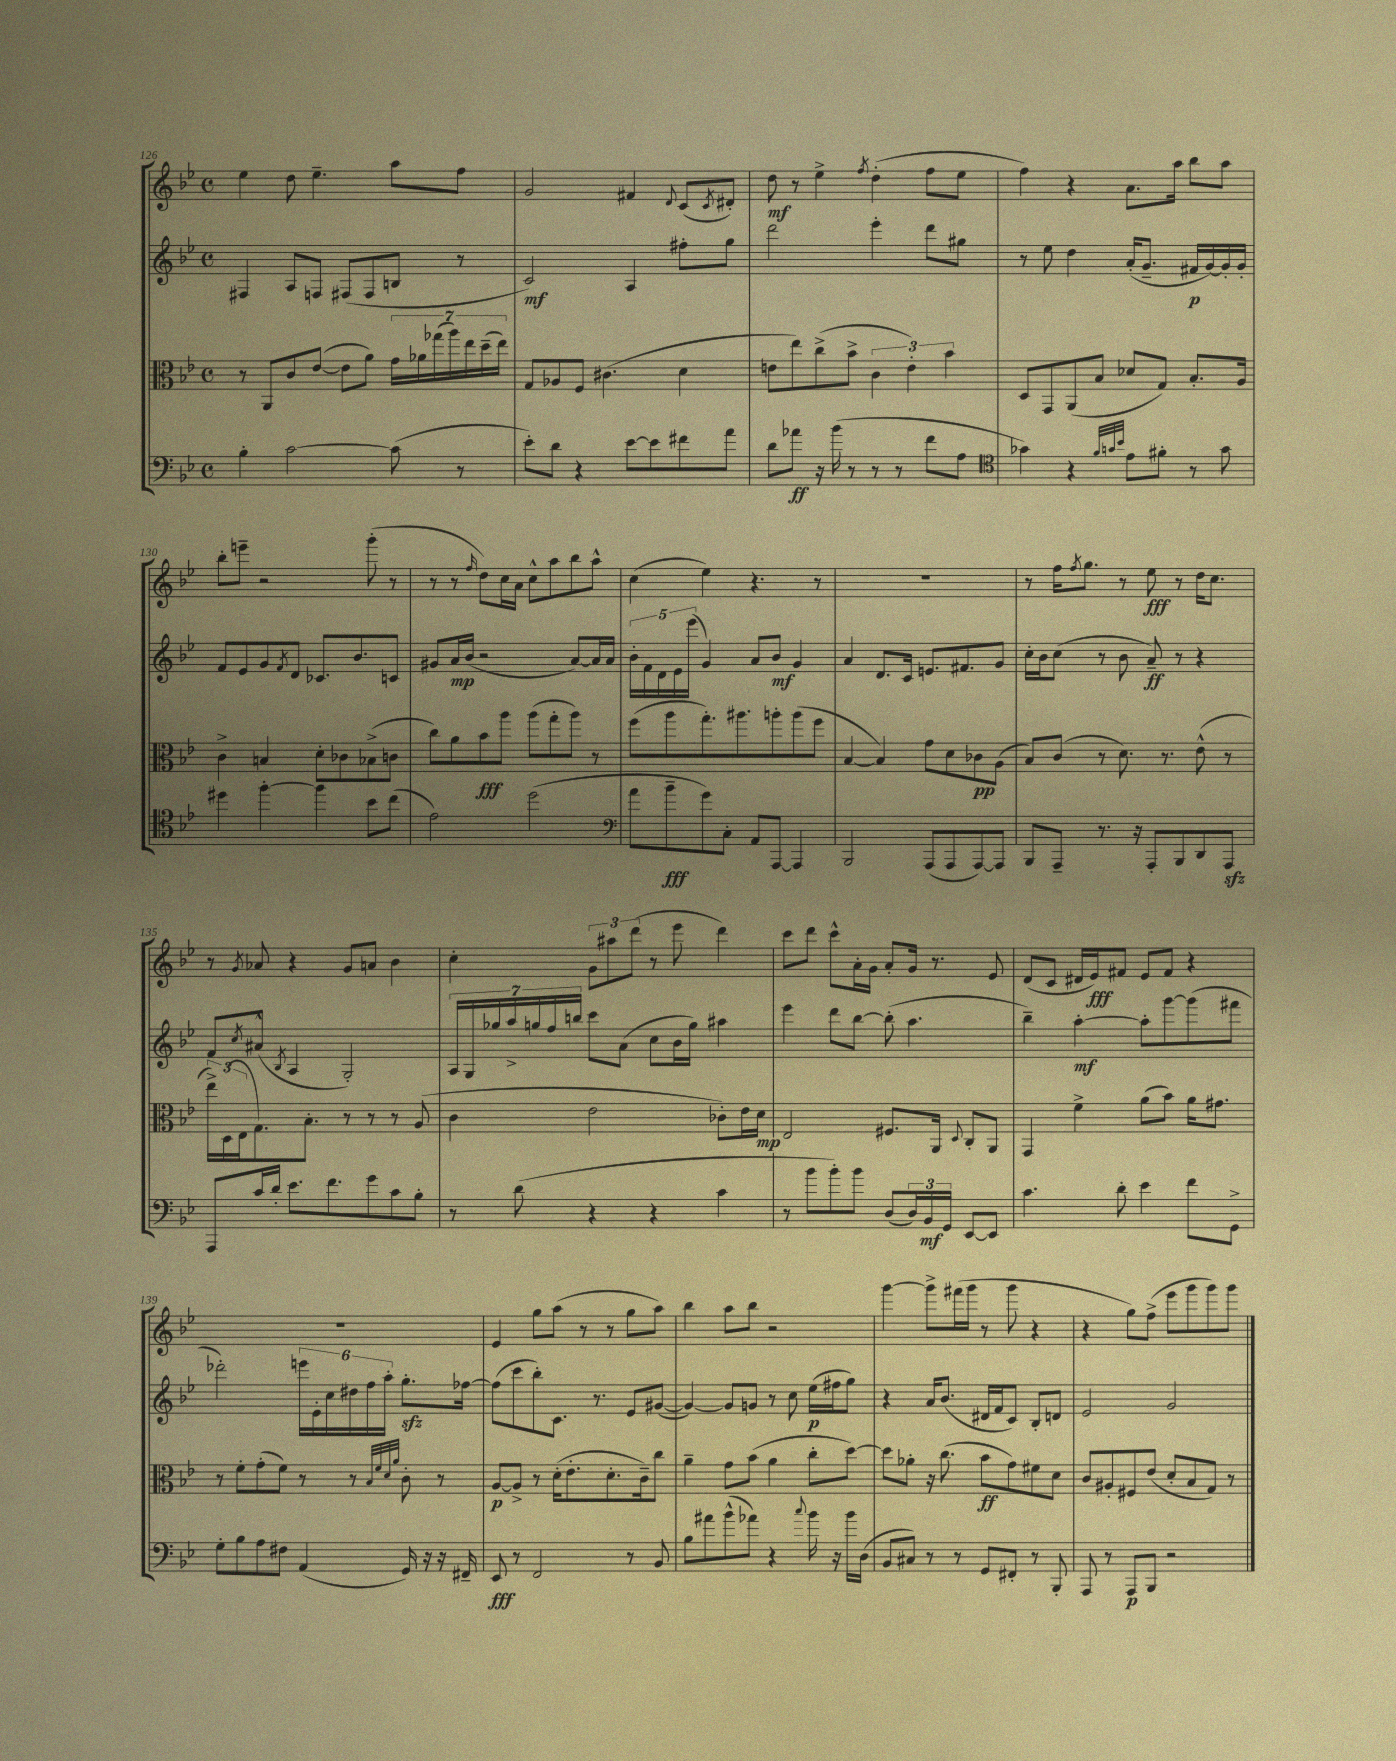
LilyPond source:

<<
\new StaffGroup <<
\new Staff = "s0" {
    \clef treble \key bes \major \defaultTimeSignature \time 4/4
    ees''4 d''8 ees''4.-- a''8 f''8 |
    g'2 fis'4 \appoggiatura { d'8 } c'8( \acciaccatura { c'8 } dis'8-.) |
    d''8\mf r8 ees''4-> \acciaccatura { f''8 } d''4-.( f''8 ees''8 |
    f''4) r4 a'8. a''16 bes''8 a''8 |
    bes''8-. e'''8-- r2 g'''8-.( r8 |
    r8 r8 \grace { f''16 } d''8) c''16 a'16 c''8-^ a''8 bes''8 a''8-^ |
    c''4( ees''4) r4. r8 |
    R1 |
    r8 f''16 \acciaccatura { f''8 } g''8. r8 ees''8\fff r8 d''16 c''8. |
    r8 \acciaccatura { g'8 } aes'8 r4 g'8 a'8 bes'4 |
    c''4-. \tuplet 3/2 { g'8 ais''8 d'''8( } r8 ees'''8 d'''4) |
    c'''8 d'''8 c'''8-^ a'16-. g'16 a'8-. g'16 r8. ees'8 |
    d'8( c'8 dis'16 ees'16\fff) fis'8 ees'8 fis'8 r4 |
    R1 |
    ees'4 g''8 a''8( r8 r8 g''8 a''8) |
    bes''4 a''8 bes''8 r2 |
    g'''4~ g'''8-> fis'''16( g'''16 r8 g'''8 r4 |
    r4 g''8) f''8->( ees'''8 g'''8 g'''8) g'''8 \bar "|." |
}
\new Staff = "s1" {
    \clef treble \key bes \major \defaultTimeSignature \time 4/4
    fis4 a8 f8 fis8( fis8 b8 r8 |
    c'2\mf) a4 fis''8-. g''8 |
    d'''2 ees'''4-. d'''8 gis''8 |
    r8 ees''8 d''4 a'16-.( g'8.-- fis'16\p g'16~) g'16-. g'16-. |
    f'8 ees'8 g'8 \acciaccatura { f'8 } d'8 ces'8. bes'8. c'8 |
    gis'8 a'16\mp bes'16( r2 a'8~) a'16 a'16 |
    \tuplet 5/4 { bes'16-. f'16 d'16 ees'16 ees'''16( } g'4) a'8 bes'8\mf g'4 |
    a'4 d'8. c'16 e'8. fis'8. g'8 |
    c''16-. bes'16 c''8( r8 bes'8 a'8--\ff) r8 r4 |
    f'8 \acciaccatura { c''8 } ais'8-^( \acciaccatura { bes8 } a4 g2-.) |
    \tuplet 7/4 { a16 g16 ges''16 a''16-> g''16 f''16 b''16 } c'''8 a'8( c''8 bes'16 g''16) ais''4 |
    ees'''4 d'''8 bes''8~ bes''8-.( a''4. |
    bes''4--) a''4~-.\mf a''8-. g'''8~ g'''8( fis'''8 |
    des'''2-.) \tuplet 6/4 { e'''16 ees'16-. c''16 dis''16 f''16 a''16-. } g''8.-.\sfz fes''16~ |
    fes''8( c'''8 bes''8-.) c'8. r8. ees'8 gis'8~( |
    gis'4~) gis'8 g'8 r8 c''8 ees''16\p( fis''16 g''8) |
    r4 a'16 bes'8.( dis'16 f'16 c'8) bes8-. d'8 |
    ees'2 g'2 \bar "|." |
}
\new Staff = "s2" {
    \clef alto \key bes \major \defaultTimeSignature \time 4/4
    r8 a,8 c'8 ees'8~( ees'8 a'8) \tuplet 7/4 { g'16 aes'16 ges''16( a''16) ees''16 d''16--( ees''16) } |
    g8 aes8 f8 cis'4.( d'4 |
    e'8 ees''8) c''8->( bes'8-> \tuplet 3/2 { c'4 e'4-.) bes'4 } |
    d8 g,8 a,8( bes8 des'8 g8) bes8.-. a16 |
    c'4-> b4 d'8-. ces'8 bes8->( c'8 |
    c''8) a'8 bes'8\fff a''8 a''8( g''8-. a''8) r8 |
    f''8( a''8 g''8.-.) ais''8. a''8-. a''8( f''8 |
    bes4~ bes4) g'8 d'8 ces'8\pp a8( |
    bes8) c'8( r8 d'8.) r8. ees'8-^( r8 |
    \tuplet 3/2 { ees''16->) d16( ees16 } g8.) bes8.-. r8 r8 r8 a8( |
    c'4 ees'2 ces'8-.) ees'16 d'16\mp |
    ees2 fis8. a,16 \appoggiatura { d8 } c8-. a,8 |
    g,4 f'4-> a'8( bes'8) a'16 gis'8. |
    r8 f'8-. g'8-.( f'8) r8 r8 \grace { bes32 f'32 d'32 a'32 } c'8-. r8 |
    a8~\p a8-> r8 d'16-.( ees'8.-. d'8.-. c'16--) c''8 |
    a'4-- g'8 bes'8( a'4 c''8-. d''8~) |
    d''8 aes'8-. r16 c''8.( bes'8\ff g'8) fis'8 d'8 |
    c'8 ais8-. fis8 ees'8( d'8-. bes8 g8) r8 \bar "|." |
}
\new Staff = "s3" {
    \clef bass \key bes \major \defaultTimeSignature \time 4/4
    bes4-. c'2~ c'8( r8 |
    ees'8-.) d'8 r4 ees'8~ ees'8 fis'8 a'8 |
    d'8 aes'8\ff r16 bes'16( r8 r8 r8 f'8 a8 |
    \clef tenor ges'4) r4 \grace { f'32 g'32 bes'32 } ees'8 fis'8-. r8 g'8 |
    dis''4 f''4~-. f''4 bes'8 c''8( |
    ees'2) d''2( |
    \clef bass a'8 bes'8--\fff g'8) c8-. a,8 a,,8~ a,,4 |
    bes,,2 a,,8( a,,8 a,,8~) a,,8 |
    bes,,8 a,,8-- r8. r16 a,,8-. bes,,8 d,8 a,,8\sfz |
    a,,8 c'16 d'16-. ees'8. f'8. g'8 c'8 bes8-. |
    r8 d'8( r4 r4 c'4 |
    r8 bes'8 bes'8-.) bes'8 d8( \tuplet 3/2 { d16) bes,16\mf g,16 } ees,8~ ees,8 |
    c'4. d'8-. ees'4 f'8 g,8-> |
    g8-. bes8 a8 fis8 a,4( g,16) r16 r16 fis,16-- |
    ees,8\fff r8 f,2 r8 bes,8 |
    bes8 ais'8 bes'8-^( aes'8) r4 \appoggiatura { c''8 } bes'16 r16 bes'16 d16( |
    bes,8 cis8) r8 r8 g,8 fis,8-. r8 bes,,8-. |
    a,,8 r8 a,,8\p bes,,8 r2 \bar "|." |
}
>>
>>
\layout { \context { \Score currentBarNumber = #126 } }
